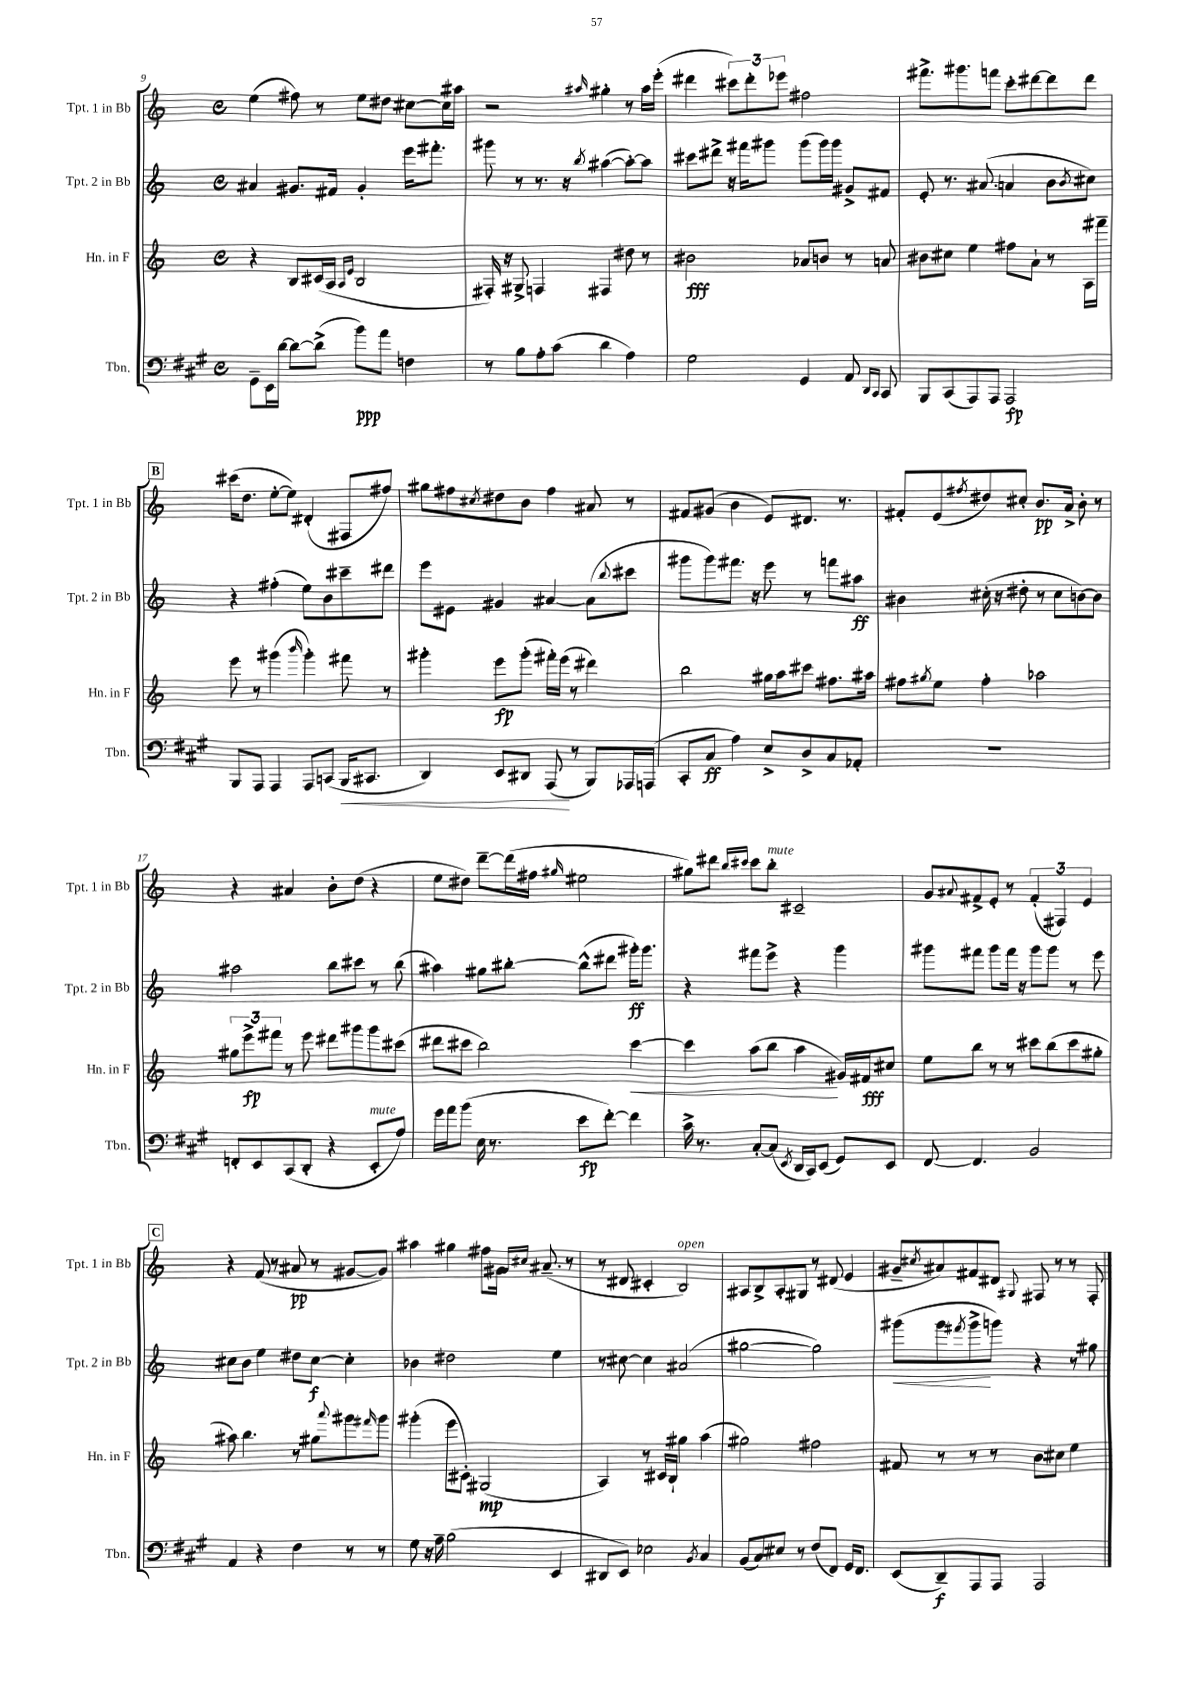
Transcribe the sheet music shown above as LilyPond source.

<<
\new StaffGroup <<
\new Staff = "s0" \with { instrumentName = "Tpt. 1 in Bb" shortInstrumentName = "Tpt. 1 in Bb" } {
    \clef treble \key c \major \defaultTimeSignature \time 4/4
    e''4( fis''8) r8 e''8 dis''8 cis''8~ cis''16 ais''16 |
    r2 \grace { ais''16 } gis''4-. r8 ais''16 e'''16-.( |
    dis'''4 \tuplet 3/2 { cis'''8) dis'''8-. ees'''8 } fis''2 |
    fis'''8.-> gis'''8. f'''8 c'''8-. dis'''8~ dis'''8 dis'''8 |
    \mark \markup { \box "B" } cis'''16( d''8. e''8~-. e''8) dis'4-.( fis8 fis''8) |
    gis''8 fis''8 \acciaccatura { cis''8 } dis''8 b'8 fis''4 ais'8 r8 |
    fis'8 gis'8( b'4 e'8) dis'8. r8. |
    fis'8-. e'8( \acciaccatura { fis''8 } dis''8) cis''8-. b'8.\pp a'16-> b'8-. r8 |
    r4 ais'4 b'8-. d''8( r4 |
    e''8 dis''8) d'''8~-- d'''16( fis''16 \grace { gis''16 } eis''2 |
    gis''8) dis'''8 \grace { b''16 cis'''16 } cis'''8 b''8-.^\markup { \italic "mute" } cis'2-- |
    g'8 \appoggiatura { ais'8 } fis'8-> e'8-. r8 \tuplet 3/2 { fis'4-.( fis4) e'4 } |
    \mark \markup { \box "C" } r4 f'8( r8 ais'8\pp r8 gis'8~ gis'8) |
    ais''4 gis''4 fis''8 gis'16 \grace { gis'16 cis''16 } ais'8.--( r8 |
    r8 dis'8 cis'4-. b2^\markup { \italic "open" }) |
    ais8 b8-> ais8-. gis8 r8 dis'8( e'4 |
    gis'8-- \acciaccatura { cis''8 } ais'8) fis'8 dis'8 \appoggiatura { gis8 } fis8 r8 r8 fis8-. \bar "|." |
}
\new Staff = "s1" \with { instrumentName = "Tpt. 2 in Bb" shortInstrumentName = "Tpt. 2 in Bb" } {
    \clef treble \key c \major \defaultTimeSignature \time 4/4
    ais'4 gis'8. fis'16 gis'4-. e'''16 fis'''8.-. |
    gis'''8 r8 r8. r16 \acciaccatura { b''8 } ais''4~( ais''8~-.) ais''8 |
    cis'''8 dis'''8-> r16 fis'''16 gis'''8 gis'''8( gis'''16) gis'''16 gis'8-> fis'8 |
    e'8-. r8. ais'8.( a'4 b'8 \acciaccatura { b'8 } cis''8) |
    \mark \markup { \box "B" } r4 fis''4-.( e''8) b'8 cis'''8-- dis'''8 |
    e'''8 eis'8 gis'4 ais'4~ ais'8( \appoggiatura { b''8 } cis'''8 |
    gis'''8 gis'''8) fis'''8. r16 e'''8 r8 f'''8 ais''8\ff |
    bis'4 cis''16-.( r16 dis''8-. r8 cis''8 b'8~) b'8 |
    ais''2 b''8 cis'''8 r8 b''8( |
    ais''4) gis''8 bis''8~-. bis''8-^( dis'''8 gis'''16-.\ff) gis'''8. |
    r4 fis'''8 e'''8-> r4 g'''4 |
    gis'''8 fis'''8 gis'''8 fis'''16 r16 gis'''8 gis'''8 r8 e'''8 |
    \mark \markup { \box "C" } cis''8 b'8 e''4 dis''8 cis''8~\f cis''4-. |
    bes'4 dis''2 e''4 |
    r8 cis''8~ cis''4 ais'2( |
    gis''2~ gis''2) |
    gis'''8\<( gis'''8 \acciaccatura { fis'''8 } gis'''8->\! g'''8) r4 r8 gis''8 \bar "|." |
}
\new Staff = "s2" \with { instrumentName = "Hn. in F" shortInstrumentName = "Hn. in F" } {
    \clef treble \key c \major \defaultTimeSignature \time 4/4
    r4 b8 cis'16( a16 \grace { a16 e'16 } b2 |
    fis16-.) r16 gis8-> f4 fis4 dis''8 r8 |
    bis'2\fff aes'8 b'8 r8 a'8 |
    bis'8 cis''8 e''4 fis''8 a'8-! r8 a16 fis'''16-- |
    \mark \markup { \box "B" } e'''8 r8 gis'''4( \grace { b'''16 } gis'''4-.) fis'''8 r8 |
    gis'''4-. e'''8\fp gis'''8-.( fis'''16-.) e'''16( r8 dis'''4) |
    b''2 gis''16 a''16 cis'''8 fis''8. ais''16 |
    fis''8 \acciaccatura { gis''8 } e''8 fis''4-. aes''2 |
    \tuplet 3/2 { gis''8 e'''8->\fp fis'''8 } r8 e'''8 dis'''8 gis'''8 gis'''8 cis'''8( |
    dis'''8 cis'''8 b''2) cis'''4~\< |
    cis'''4 a''8( b''8 a''4\! gis'16) fis'16\fff cis''8 |
    e''8 b''8 r8 r8 cis'''8 b''8( cis'''8 gis''8-. |
    \mark \markup { \box "C" } ais''8) b''4. r8 gis''8 \appoggiatura { a'''8 } gis'''8 \grace { fis'''16 } gis'''8 |
    gis'''4-.( e'''8 cis'8-.) gis2\mp( |
    a4) r8 cis'16 b16-! gis''4 a''4( |
    gis''2) fis''2 |
    fis'8 r8 r8 r8 b'8 cis''8 e''4 \bar "|." |
}
\new Staff = "s3" \with { instrumentName = "Tbn." shortInstrumentName = "Tbn." } {
    \clef bass \key a \major \defaultTimeSignature \time 4/4
    gis,8-- e,16 d'16~ d'8~ d'8->( b'8\ppp) a'8 f4 |
    r8 b8 a8-. cis'8( d'4 a4) |
    gis2 gis,4 a,8 \grace { d,16 cis,16 } cis,8 |
    b,,8 cis,8( a,,8) a,,8 a,,2\fp |
    \mark \markup { \box "B" } b,,8 a,,8 a,,4 a,,8 c,8( b,,16\< cis,8. |
    d,4) e,8 dis,8 a,,8\!( r8 b,,8) aes,,16 a,,16( |
    cis,8-. cis8\ff a4) e8-> d8-> cis8 aes,8-. |
    R1 |
    f,8-. e,8 cis,8( d,8-. r4 e,8-.^\markup { \italic "mute" } a8) |
    gis'16 a'16 b'8( e16 r8. e'8\fp fis'8~-.) fis'4 |
    cis'16-> r8. cis8~-. cis8( \acciaccatura { e,8 } d,16 cis,16) e,8( gis,8) e,8 |
    fis,8~ fis,4. b,2 |
    \mark \markup { \box "C" } a,4 r4 fis4 r8 r8 |
    gis8 r16 a16-- b2( e,4 |
    dis,8 e,8) ees2 \acciaccatura { b,8 } cis4 |
    b,8( cis8) eis8 r8 fis8( fis,8) gis,16 fis,8. |
    e,8( d,8--\f) a,,8 a,,8 a,,2 \bar "|." |
}
>>
>>
\layout { \context { \Score currentBarNumber = #9 } }
